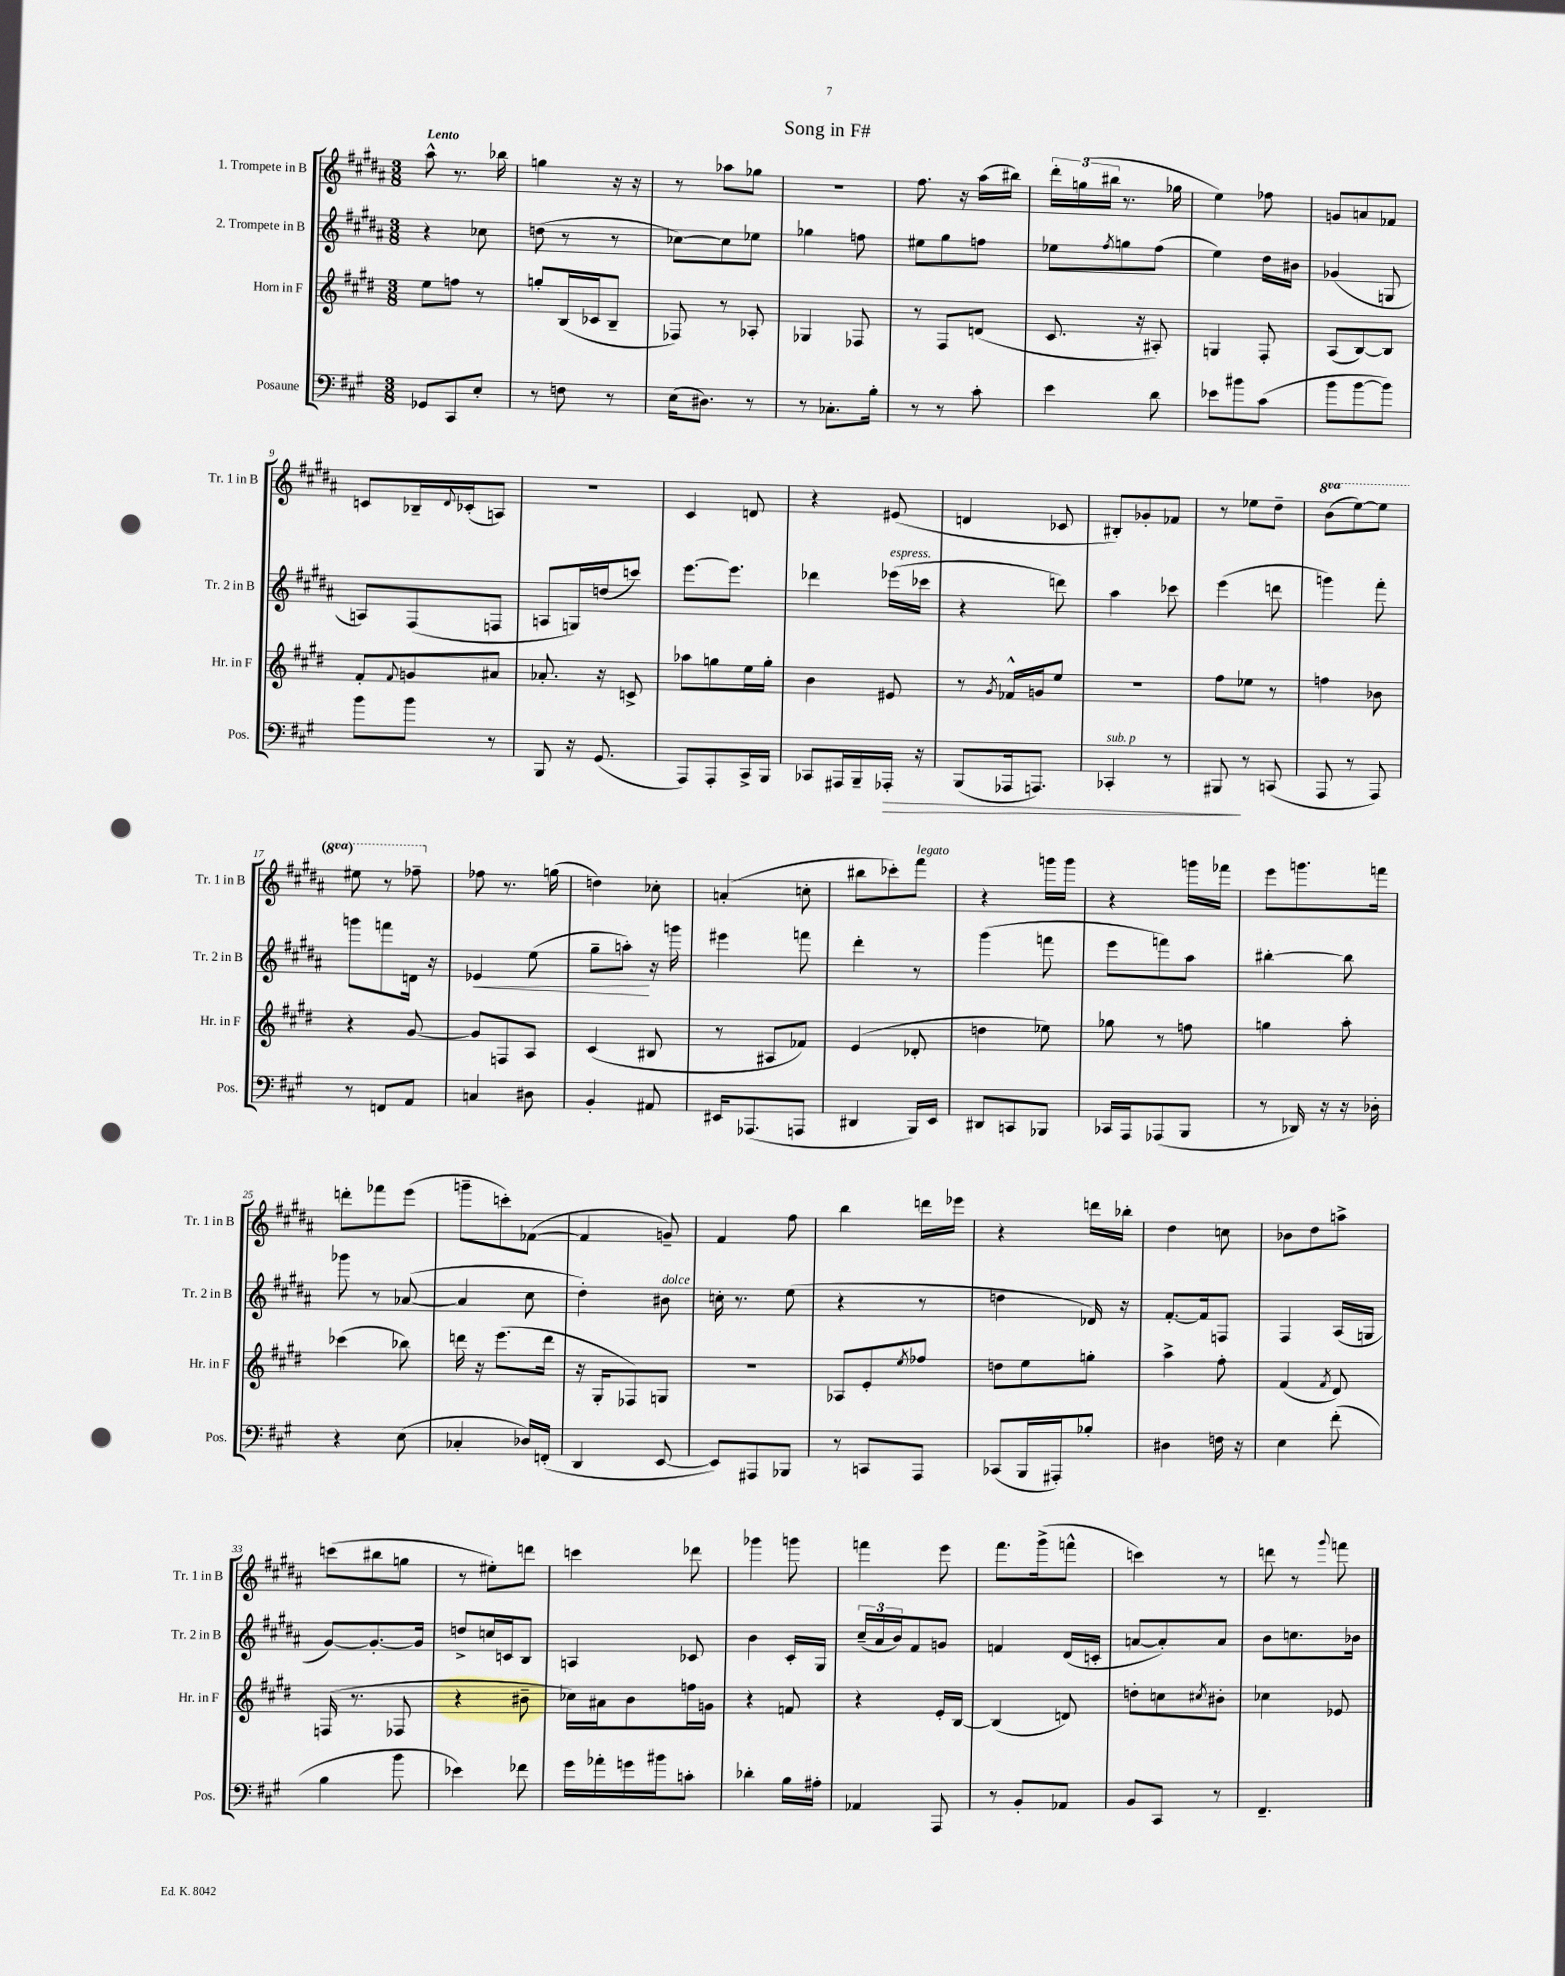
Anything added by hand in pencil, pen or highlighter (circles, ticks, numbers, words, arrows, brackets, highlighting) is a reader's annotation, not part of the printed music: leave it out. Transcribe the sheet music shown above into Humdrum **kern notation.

**kern	**kern	**kern	**kern
*staff4	*staff3	*staff2	*staff1
*clefF4	*clefG2	*clefG2	*clefG2
*k[f#c#g#]	*k[f#c#g#d#]	*k[f#c#g#d#a#]	*k[f#c#g#d#a#]
*M3/8	*M3/8	*M3/8	*M3/8
8GG-	8ee	4r	8aa#^^
8CC#	8ff	.	8.r
8E'	8r	8cc-	.
.	.	.	16bb-
=	=	=	=
8r	8gg'	(8dd	4gg
8F	(16B	8r	.
.	16c-	.	.
8r	8B~	8r	16r
.	.	.	16r
=	=	=	=
(16E	8F-)	[8cc-)	8r
8.D#)	.	.	.
.	8r	8cc-]	8aa-
8r	8A-'	8ee-	8gg-
=	=	=	=
8r	4G-	4gg-	4.r
8.C-'	.	.	.
.	8F-	8ff	.
16B'	.	.	.
=	=	=	=
8r	8r	8ee#	8.ff#
8r	8F#	8gg#	.
.	.	.	16r
8c#'	(8d	8ff	(16aa#
.	.	.	16bb#)
=	=	=	=
4e	8.c#	8ee-	24ddd#'
.	.	.	(24gg
.	.	.	24bb#
.	.	8qff#	.
.	.	8gg	8.r
.	16r	.	.
8d	8A#')	(8ff#	.
.	.	.	16gg-
=	=	=	=
8e-	4G	4ee)	4ee)
8b#	.	.	.
(8c#	8F#'	16dd#	8ff-
.	.	16b#	.
=	=	=	=
8b	(8A	(4g-	8g
[8b	[8B)	.	8a
8b])	8B]	8G	8f-
=	=	=	=
8b	8f#'	8A)	8c
.	8qqf#	.	.
8b	8g	(8F#	16B-~
.	.	.	8qqd#
.	.	.	(16c-'
8r	8a#	8F	8A)
=	=	=	=
8BBB	8.a-'	8A	4.r
16r	.	16G)	.
(8.GG#	16r	(16dd	.
.	8c^	8ccc)	.
=	=	=	=
8AAA)	8aa-	[8.eee	4c#
8AAA'	8gg	.	.
.	.	8.eee]	.
16CC#^	16ee	.	8d
16BBB	16gg'	.	.
=	=	=	=
8CC-	4b	4ddd-	4r
16AAA#	.	.	.
16BBB~	.	.	.
16AAA-'	8e#	(16eee-	(8e#
16r	.	16ccc-	.
=	=	=	=
(8BBB	8r	4r	4d
.	8qg#	.	.
16AAA-	16f-^^	.	.
8.AAA)	16g	.	.
.	8ee	8ddd)	8c-
=	=	=	=
4CC-'	4.r	4aa#	8B#')
.	.	.	8g-'
8r	.	8ccc-	8f-
=	=	=	=
8BBB#	8ff#	(4eee	8r
8r	8ee-	.	8ee-
(8CC	8r	8ddd	8dd#~
=	=	=	=
8AAA	4ff	4ggg)	(8bb
8r	.	.	[8eee)
8AAA)	8b-	8fff#'	8eee]
=	=	=	=
8r	4r	8ggg	8eee#
8FF	.	8fff	8r
8AA	[8g#	16d	8fff-~
.	.	16r	.
=	=	=	=
4C	8g#]	4e-	8ff-
.	8F	.	8.r
8D#	8A	(8ee	.
.	.	.	(16gg
=	=	=	=
4BB'	(4c#	8gg#~	4dd)
.	.	8aa')	.
8AA#	8B#	16r	8cc-'
.	.	16ggg	.
=	=	=	=
16EE#	8r	4eee#	(4a'
(8.AAA-	.	.	.
.	8A#	.	.
8AAA	8f-)	8fff	8cc'
=	=	=	=
4DD#	(4e	4ddd#'	8bb#
.	.	.	8ccc-')
16BBB)	8d-'	8r	8fff#
16EE	.	.	.
=	=	=	=
8DD#	4dd	(4ggg#	4r
8CC	.	.	.
8BBB-	8ee-)	8fff	16ggg
.	.	.	16ggg
=	=	=	=
16CC-	8gg-	8eee	4r
16AAA	.	.	.
(8AAA-	8r	8fff)	.
8BBB	8ff	8aa#	16ggg
.	.	.	16fff-
=	=	=	=
8r	4gg	[4bb#'	8eee
16DD-)	.	.	8.ggg
16r	.	.	.
16r	8aa'	8bb#]	.
16D-'	.	.	16fff
=	=	=	=
4r	(4ccc-	8ggg-	8ddd'
.	.	8r	8fff-
(8E	8bb-)	([8a-	(8eee
=	=	=	=
4C-'	16ddd	4a-]	8ggg~
.	16r	.	.
.	(8.eee	.	8ccc')
16D-)	.	8cc#	([8f-
(16FF'	16ddd	.	.
=	=	=	=
4DD	16r	4dd#')	4f-]
.	16G#'	.	.
.	8F-)	.	.
[8EE	8G	8b#	8g~)
=	=	=	=
8EE])	4.r	16cc'	4f#
.	.	8.r	.
8AAA#	.	.	.
8BBB-	.	(8ee	8ff#
=	=	=	=
8r	8A-	4r	4bb
8CC	8e'	.	.
.	8qee	.	.
8AAA	8ff-	8r	16ddd
.	.	.	16eee-
=	=	=	=
(8CC-	8dd	4dd	4r
16BBB	8ee	.	.
16AAA#')	.	.	.
8B-'	8gg'	16d-)	16ddd
.	.	16r	16bb-'
=	=	=	=
4D#	4aa^	[8.f#'	4dd#
.	.	16f#]	.
16F	8ff#'	8F	8cc
16r	.	.	.
=	=	=	=
4E	(4f#	4F#	8b-
.	.	.	8dd#
.	8qf#	.	.
(8f#'	8d#)	(16A#	8aa^
.	.	16G	.
=	=	=	=
4B	(16F	[8g#)	(8ccc
.	8.r	.	.
.	.	8.g#'_	8bb#
8b	8F-	.	8gg
.	.	16g#]	.
=	=	=	=
4e-)	4r	8dd^	8r
.	.	16cc	8ee#')
.	.	16c	.
8f-	8b#~	8B	8ddd
=	=	=	=
16g#	16cc-)	4A	4ccc
16a-'	16a#	.	.
16g	8b	.	.
16b#	.	.	.
8c'	16ff	8c-	8ddd-
.	16g	.	.
=	=	=	=
4d-'	4r	4b	4ggg-
16B	8f	16c#'	8ggg
16A#'	.	16G#	.
=	=	=	=
4AA-	4r	(24cc#~	4fff
.	.	24a#	.
.	.	24b)	.
.	.	8f#	.
8AAA	16e'	8g	8eee
.	[16B	.	.
=	=	=	=
8r	(4B]	4f	8.fff#
8BB'	.	.	.
.	.	.	(16ggg#^
8AA-	8d)	(16d#	8fff^^
.	.	16c'	.
=	=	=	=
8BB	8dd'	[8a	4ccc)
8CC#	8cc	8a'])	.
.	8qcc#	.	.
8r	8b#'	8a	8r
=	=	=	=
4.FF#~	4cc-	8b	8ddd
.	.	8.cc	8r
.	.	.	8qqggg#
.	8e-	.	8fff
.	.	16b-	.
==	==	==	==
*-	*-	*-	*-
